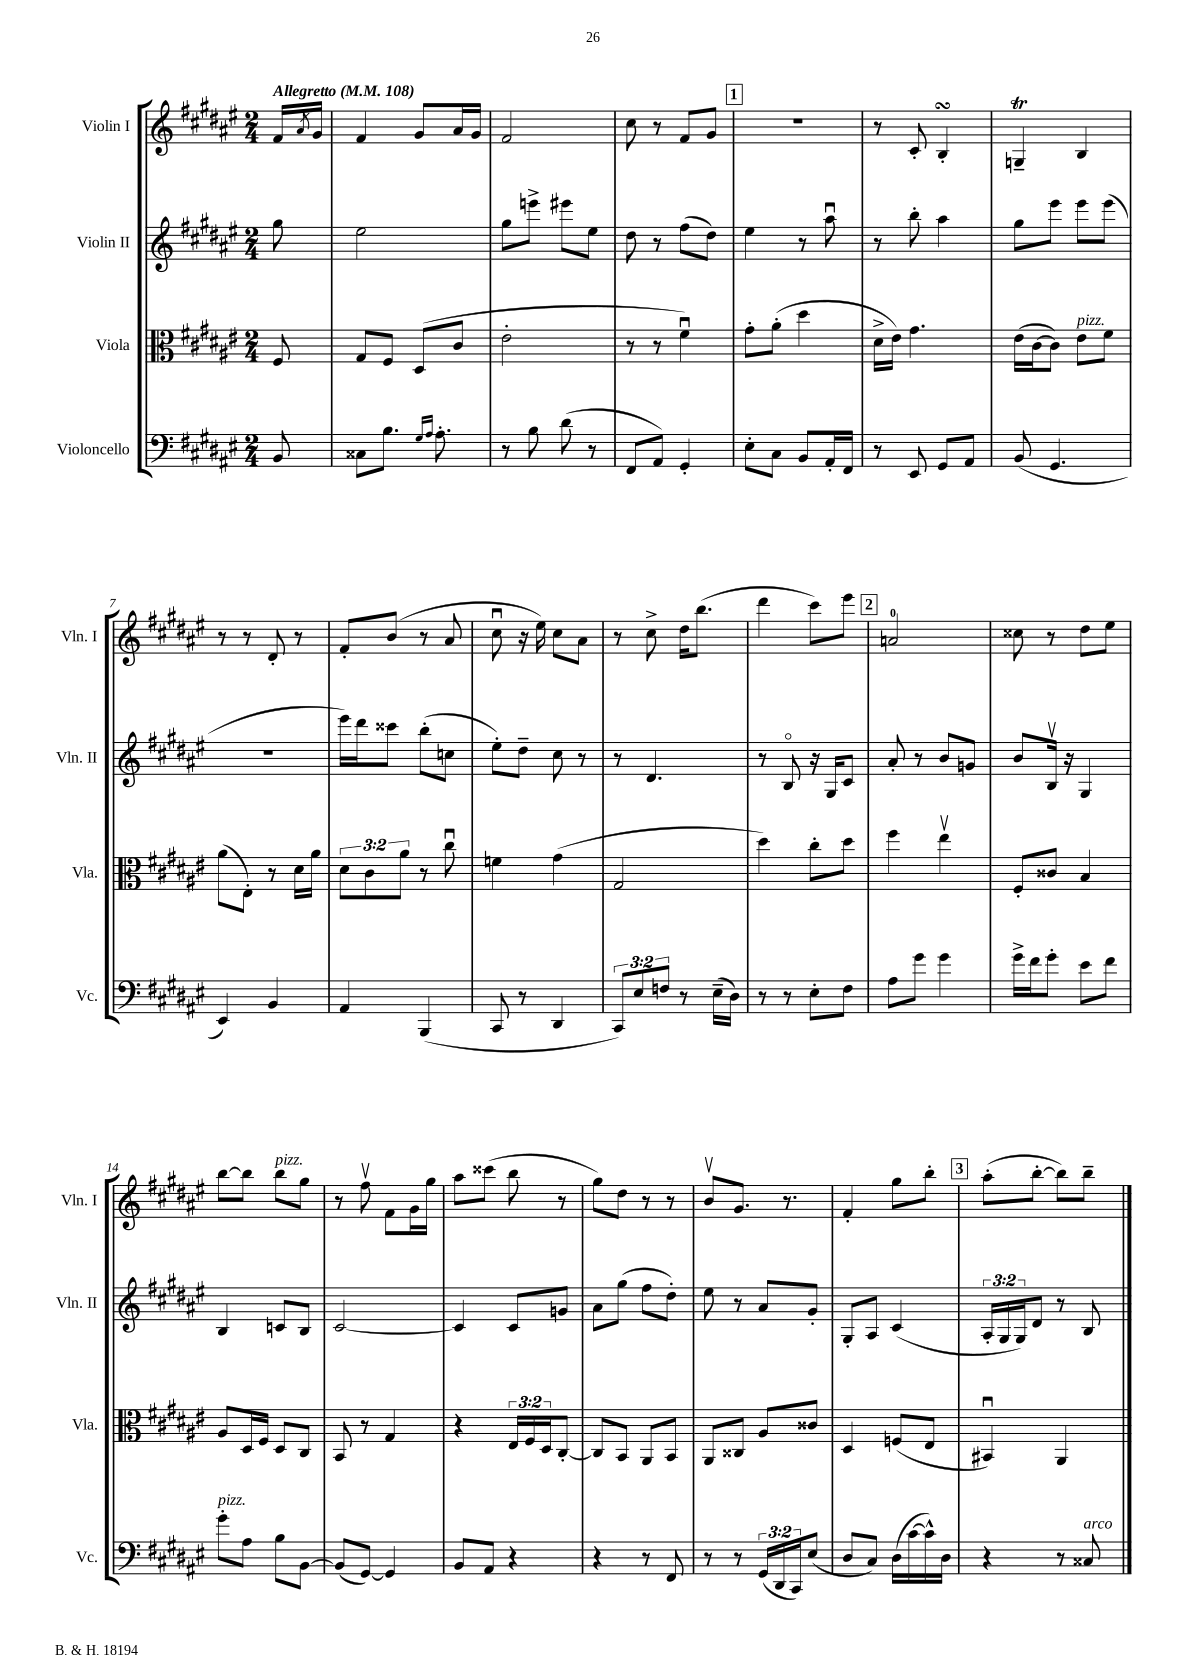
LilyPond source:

<<
\new StaffGroup <<
\new Staff = "s0" \with { instrumentName = "Violin I" shortInstrumentName = "Vln. I" } {
    \clef treble \key fis \major \numericTimeSignature \time 2/4 \partial 8 \tempo "Allegretto" 4 = 108
    fis'16 \acciaccatura { ais'8 } gis'16 |
    fis'4 gis'8 ais'16 gis'16 |
    fis'2 |
    cis''8 r8 fis'8 gis'8 |
    \mark \markup { \box "1" } r2 |
    r8 cis'8-. b4-.\turn |
    g4--\trill b4 |
    r8 r8 dis'8-. r8 |
    fis'8-. b'8( r8 ais'8 |
    cis''8\downbow r16 eis''16) cis''8 ais'8 |
    r8 cis''8-> dis''16 b''8.( |
    dis'''4 cis'''8) eis'''8 |
    \mark \markup { \box "2" } a'2-0 |
    cisis''8 r8 dis''8 eis''8 |
    b''8~ b''8 b''8^\markup { \italic "pizz." } gis''8 |
    r8 fis''8\upbow fis'8 gis'16 gis''16 |
    ais''8 cisis'''8( b''8 r8 |
    gis''8) dis''8 r8 r8 |
    b'8\upbow gis'8. r8. |
    fis'4-. gis''8 b''8-. |
    \mark \markup { \box "3" } ais''8-.( b''8~-. b''8) b''8-- \bar "|." |
}
\new Staff = "s1" \with { instrumentName = "Violin II" shortInstrumentName = "Vln. II" } {
    \clef treble \key fis \major \numericTimeSignature \time 2/4 \override Staff.TupletNumber.text = #tuplet-number::calc-fraction-text \partial 8
    gis''8 |
    eis''2 |
    gis''8 e'''8-> eis'''8 eis''8 |
    dis''8 r8 fis''8( dis''8) |
    \mark \markup { \box "1" } eis''4 r8 ais''8\downbow |
    r8 b''8-. ais''4 |
    gis''8 eis'''8 eis'''8 eis'''8( |
    r2 |
    eis'''16) dis'''16 cisis'''8 b''8-.( c''8 |
    eis''8-.) dis''8-- cis''8 r8 |
    r8 dis'4. |
    r8 b8\flageolet r16 gis16 cis'8 |
    \mark \markup { \box "2" } ais'8-. r8 b'8 g'8 |
    b'8 b16\upbow r16 gis4 |
    b4 c'8 b8 |
    cis'2~ |
    cis'4 cis'8 g'8 |
    ais'8 gis''8( fis''8 dis''8-.) |
    eis''8 r8 ais'8 gis'8-. |
    gis8-. ais8 cis'4( |
    \mark \markup { \box "3" } \tuplet 3/2 { ais16-. gis16 gis16) } dis'8 r8 b8 \bar "|." |
}
\new Staff = "s2" \with { instrumentName = "Viola" shortInstrumentName = "Vla." } {
    \clef alto \key fis \major \numericTimeSignature \time 2/4 \override Staff.TupletNumber.text = #tuplet-number::calc-fraction-text \partial 8
    fis8 |
    gis8 fis8 dis8( cis'8 |
    eis'2-. |
    r8 r8 fis'4\downbow) |
    \mark \markup { \box "1" } gis'8-. ais'8-.( dis''4 |
    dis'16-> eis'16) gis'4. |
    eis'16( cis'16~ cis'8) eis'8^\markup { \italic "pizz." } fis'8 |
    ais'8( eis8-.) r8 dis'16 ais'16 |
    \tuplet 3/2 { dis'8 cis'8 ais'8 } r8 cis''8\downbow |
    f'4 gis'4( |
    gis2 |
    dis''4) cis''8-. dis''8 |
    \mark \markup { \box "2" } fis''4 eis''4\upbow |
    fis8-. cisis'8 b4 |
    ais8 dis16 fis16 dis8 cis8 |
    b,8 r8 gis4 |
    r4 \tuplet 3/2 { eis16 fis16 dis16 } cis8~-. |
    cis8 b,8 ais,8 b,8 |
    ais,8 cisis8 ais8 cisis'8 |
    dis4 f8( eis8 |
    \mark \markup { \box "3" } bis,4\downbow) ais,4 \bar "|." |
}
\new Staff = "s3" \with { instrumentName = "Violoncello" shortInstrumentName = "Vc." } {
    \clef bass \key fis \major \numericTimeSignature \time 2/4 \override Staff.TupletNumber.text = #tuplet-number::calc-fraction-text \partial 8
    b,8 |
    cisis8 b8. \grace { gis16 ais16 } ais8.-. |
    r8 b8 dis'8( r8 |
    fis,8 ais,8) gis,4-. |
    \mark \markup { \box "1" } eis8-. cis8 b,8 ais,16-. fis,16 |
    r8 eis,8 gis,8 ais,8 |
    b,8( gis,4. |
    eis,4) b,4 |
    ais,4 b,,4( |
    cis,8 r8 dis,4 |
    \tuplet 3/2 { cis,8) eis8 f8 } r8 eis16--( dis16) |
    r8 r8 eis8-. fis8 |
    \mark \markup { \box "2" } ais8 gis'8 gis'4 |
    gis'16-> fis'16 gis'8-. eis'8 fis'8 |
    gis'8-.^\markup { \italic "pizz." } ais8 b8 b,8~ |
    b,8( gis,8~) gis,4 |
    b,8 ais,8 r4 |
    r4 r8 fis,8 |
    r8 r8 \tuplet 3/2 { gis,16( dis,16 cis,16) } eis8( |
    dis8 cis8) dis16( cis'16~ cis'16-^) dis16 |
    \mark \markup { \box "3" } r4 r8 cisis8^\markup { \italic "arco" } \bar "|." |
}
>>
>>
